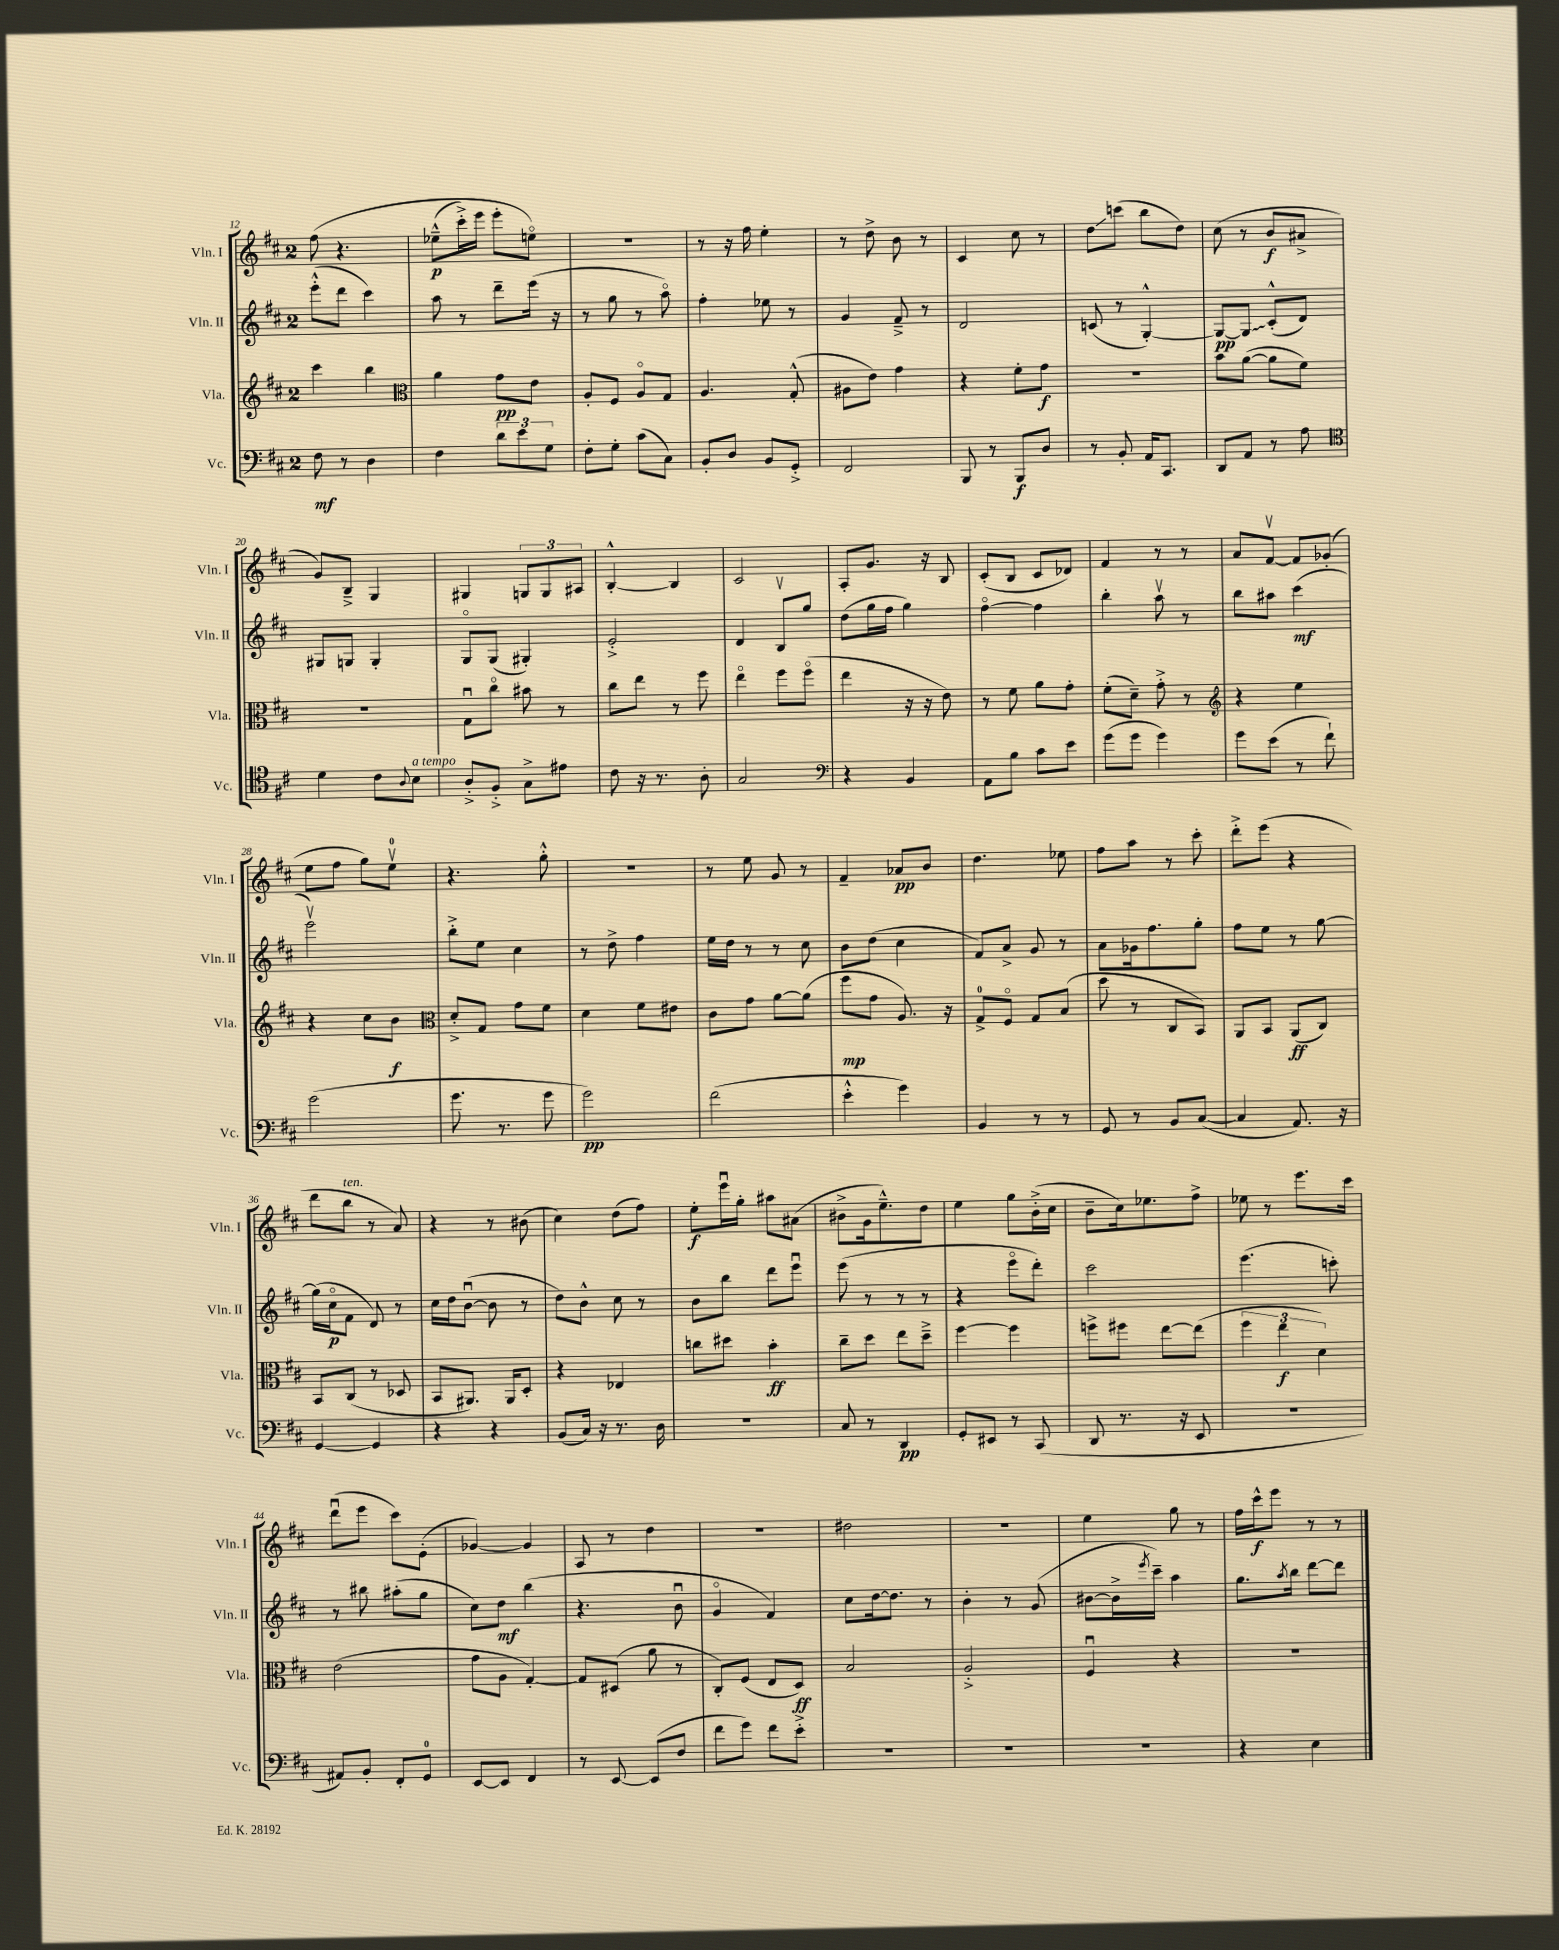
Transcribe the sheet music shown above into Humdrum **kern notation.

**kern	**kern	**kern	**kern
*staff4	*staff3	*staff2	*staff1
*clefF4	*clefG2	*clefG2	*clefG2
*k[f#c#]	*k[f#c#]	*k[f#c#]	*k[f#c#]
*M2/4	*M2/4	*M2/4	*M2/4
8F#	4ccc#	(8eee'^^	&(8ff#
8r	.	8ddd	4.r
4D	4bb	4ccc#)	.
=	=	=	=
*	*clefC3	*	*
4F#	4a	8aa	(8ee-~^^
.	.	8r	16ccc#'^)
.	.	.	16eee
12d	8g	8ddd~	8eee'
12e	.	.	.
.	8e	(16eee	8eeo&)
12G	.	.	.
.	.	16r	.
=	=	=	=
8F#'	8A'	8r	2r
8G'	8F#	8gg	.
(8c#	8Ao	8r	.
8C#)	8G	8aao)	.
=	=	=	=
8BB'	4.A	4ff#'	8r
8D	.	.	16r
.	.	.	16ff#
8BB	.	8ee-	4ee'
8GG'^	(8G'^^	8r	.
=	=	=	=
2FF#	8A#	4g	8r
.	8e)	.	8dd^
.	4g	8f#~^	8b
.	.	8r	8r
=	=	=	=
8BBB	4r	2d	4c#
8r	.	.	.
8BBB	8f#'	.	8cc#
8D	8g	.	8r
=	=	=	=
8r	2r	(8c	8dd
8BB'	.	8r	(8ccc
16AA	.	[4G'^^)	8bb
8.CC#	.	.	.
.	.	.	8dd)
=	=	=	=
8DD	8b	8G_	(8cc#
8AA	([8a	8G]	8r
8r	8a]	(8c#'^^	8b
8A	8f#)	8d)	8a#^
=	=	=	=
*clefC4	*	*	*
4d	2r	8G#	8g)
.	.	8G	8B~^
8c#	.	4G'	4G
8qqA	.	.	.
8B	.	.	.
=	=	=	=
8A'^	8Gu	8Go	4G#
8F#'^	8cc#o	(8G	.
8G^	8b#	4G#')	12G
.	.	.	12G
8e#	8r	.	.
.	.	.	12A#
=	=	=	=
8c#	8cc#	2e'^	[4B'^^
16r	8ee	.	.
8.r	.	.	.
.	8r	.	4B]
8A'	8ff#	.	.
=	=	=	=
2G	4eeo	4d	2c#
.	8ff#	8Bv	.
.	(8ff#o	8gg	.
=	=	=	=
*clefF4	*	*	*
4r	4ee	(8dd	8A'
.	.	16gg	8.g
.	.	16ff#	.
4BB	16r	4gg)	.
.	16r	.	16r
.	8e)	.	8B
=	=	=	=
8AA	8r	[4ff#o	(8c#'
8B	8f#	.	8B
8c#	8a	4ff#]	8c#
8e	8g'	.	8d-)
=	=	=	=
(8g	(8f#'	4bb'	4f#
8g	8d~)	.	.
4g)	8g'^	8aav	8r
.	8r	8r	8r
=	=	=	=
*	*clefG2	*	*
8g	4r	8bb	8a
(8e	.	8aa#	[8f#v
8r	4ee	(4ccc#	8f#]
8f#`)	.	.	(8g-'
=	=	=	=
(2g	4r	2eeev)	8ee
.	.	.	8ff#
.	8cc#	.	8gg)
.	8b	.	8eev
=	=	=	=
*	*clefC3	*	*
8.g	8d'^	8bb'^	4.r
.	8G	8ee	.
8.r	.	.	.
.	8g	4cc#	.
8g	8f#	.	8gg'^^
=	=	=	=
2g)	4d	8r	2r
.	.	8dd^	.
.	8f#	4ff#	.
.	8e#	.	.
=	=	=	=
(2f#	8c#	16ee	8r
.	.	16dd	.
.	8g	8r	8ee
.	[8a	8r	8g
.	(8a]	8cc#	8r
=	=	=	=
4e'^^	8ff#	8b	4f#~
.	8g	(8dd	.
4g)	8.A)	4cc#	8a-
.	.	.	8b
.	16r	.	.
=	=	=	=
4BB	8G^	8f#)	4.dd
.	8F#o	8a^	.
8r	8G	8g	.
8r	(8B	8r	8ee-
=	=	=	=
8GG	8dd	8a	8ff#
8r	8r	16g-	8aa
.	.	8.ff#	.
8BB	8C#	.	8r
([8C#	8BB)	8gg'	8ccc#'
=	=	=	=
4C#]	8AA	8ff#	8ddd'^
.	8BB	8ee	(8eee
8.AA)	(8AA	8r	4r
.	8C#)	[8gg	.
16r	.	.	.
=	=	=	=
[4GG	8BB	(16gg]	8ddd
.	.	16cc#o	.
.	(8C#	8f#	8bb
4GG]	8r	8d)	8r
.	8D-	8r	8a)
=	=	=	=
4r	8BB	16cc#	4r
.	.	16dd	.
.	8.AA#)	([8bu	.
4r	.	8b]	8r
.	16AA#	.	.
.	8D'	8r	(8b#
=	=	=	=
(8BB	4r	8dd)	4cc#)
16C#)	.	8b^^	.
16r	.	.	.
8.r	4E-	8cc#	(8dd
.	.	8r	8ff#)
16D	.	.	.
=	=	=	=
2r	8cc	8b	8ee'
.	8dd#	8bb	16eeeu
.	.	.	16gg'
.	4b'	8ddd	8aa#
.	.	8eeeu	(8a#
=	=	=	=
8C#	8cc#~	(8eee	8b#^
8r	8dd	8r	16g
.	.	.	8.ee~^^)
4DD	8ee	8r	.
.	8dd~^	8r	8dd
=	=	=	=
8GG'	[4ff#	4r	4ee
8EE#	.	.	.
8r	4ff#]	8eeeo	8gg
(8CC#	.	8ddd')	(16b'^
.	.	.	16cc#
=	=	=	=
8DD	8ff^	2ccc#	8b~
8.r	8ff#	.	16cc#)
.	.	.	8.ee-
.	[8ee	.	.
16r	.	.	.
8EE	(8ee]	.	8ff#^
=	=	=	=
2r	6ff#	(4.eee	8ee-
.	.	.	8r
.	6ee	.	.
.	.	.	8.eee
.	6d)	.	.
.	.	8ccc')	.
.	.	.	16ccc#
=	=	=	=
8AA#)	(2e	8r	(8dddu
8BB'	.	8bb#	8eee
8FF#'	.	(8aa#'	8ccc#)
8GG	.	8gg	(8e'
=	=	=	=
[8EE	8g	8cc#)	[4g-)
8EE]	8A	8dd	.
4FF#	[4G')	(4bb	4g-]
=	=	=	=
8r	8G]	4.r	8A
[8EE	(8D#	.	8r
(8EE]	8a	.	4dd
8F#	8r	8bu	.
=	=	=	=
8f#	8C#')	4go	2r
8g)	(8F#	.	.
8f#	8E	4f#)	.
8e'^	8D)	.	.
=	=	=	=
2r	2B	8cc#	2dd#
.	.	[16dd	.
.	.	8.dd]	.
.	.	8r	.
=	=	=	=
2r	2A'^	4b'	2r
.	.	8r	.
.	.	(8g	.
=	=	=	=
2r	4F#u	[8b#	4ee
.	.	16b#^]	.
.	.	8qeee	.
.	.	16ccc#~)	.
.	4r	4aa	8gg
.	.	.	8r
=	=	=	=
4r	2r	8.gg	16ff#
.	.	.	16ccc#^^
.	.	.	8eee
.	.	8qaa	.
.	.	16bb	.
4E	.	[8ddd	8r
.	.	8ddd]	8r
==	==	==	==
*-	*-	*-	*-
